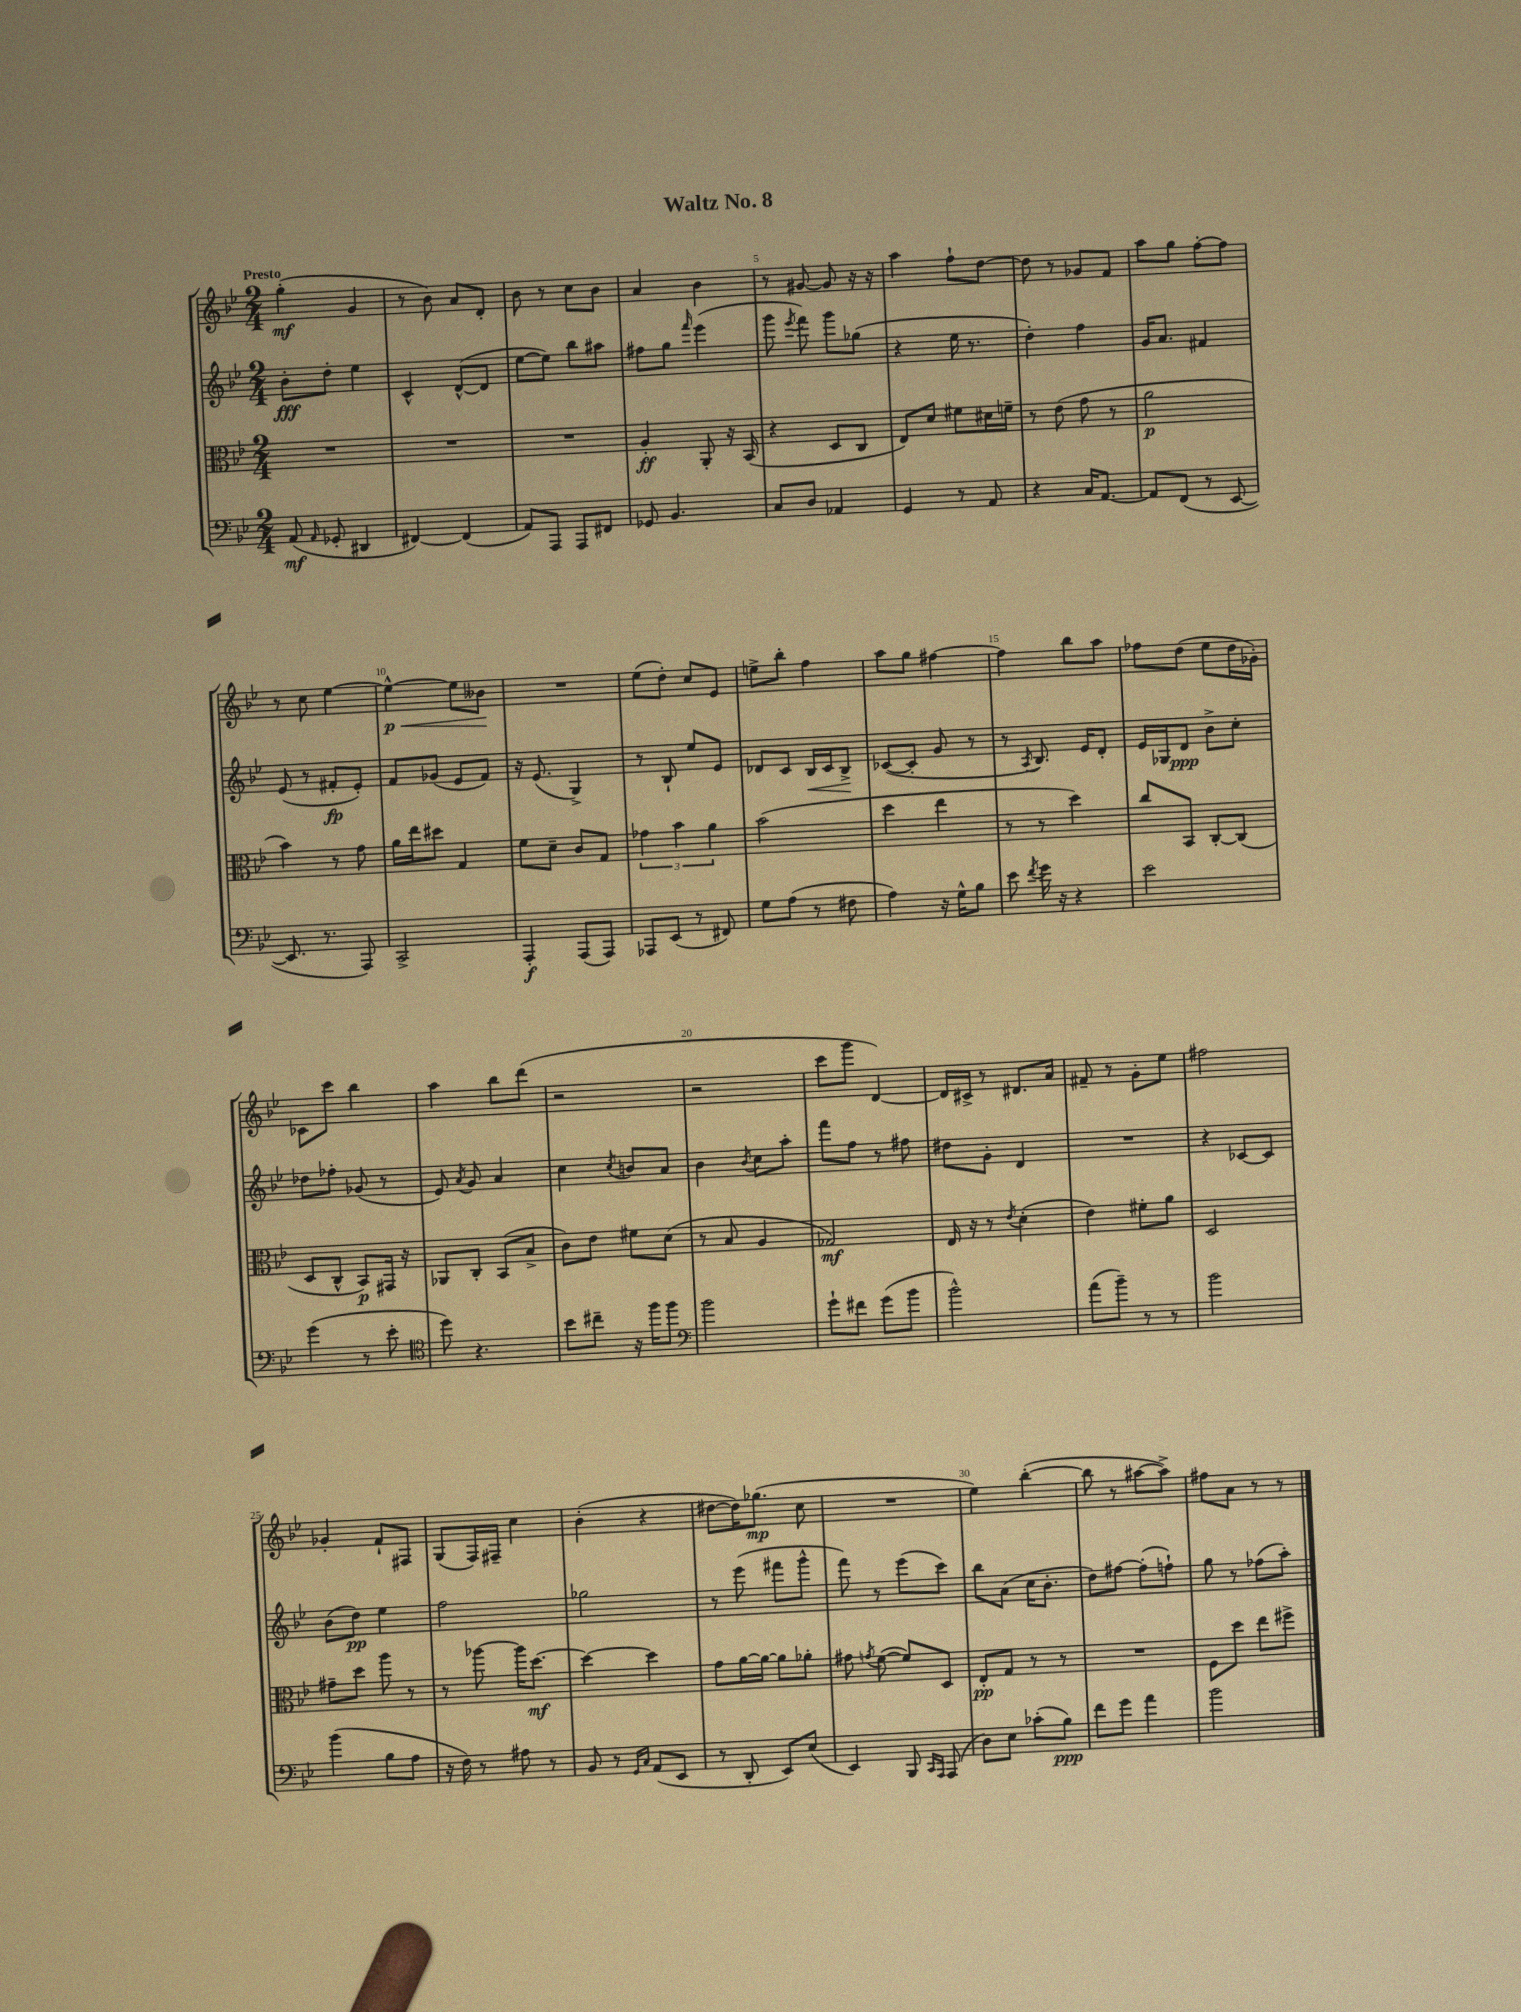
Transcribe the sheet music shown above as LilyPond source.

\header { title = "Waltz No. 8" }
<<
\new StaffGroup <<
\new Staff = "s0" {
    \clef treble \key bes \major \numericTimeSignature \time 2/4 \tempo "Presto"
    \autoBeamOff g''4-.\mf( g'4 |
    r8 bes'8) a'8[ d'8]-. |
    bes'8 r8 c''8[ bes'8] |
    a'4 bes'4 |
    r8 gis'8~ gis'8 r16 r16 |
    a''4 f''8[-! d''8]~ |
    d''8 r8 ges'8[ f'8] |
    a''8[ g''8] f''8[~-. f''8] |
    r8 c''8 ees''4~ |
    ees''4~-^\p\< ees''8[ beses'8]\! |
    R2 |
    ees''8[( d''8]-.) c''8[ ees'8] |
    e''8[-> bes''8]-. f''4 |
    a''8[ g''8] fis''4~ |
    fis''4 bes''8[ a''8] |
    fes''8[ d''8]( ees''8[ d''16 ges'16]-.) |
    ces'8[ c'''8] bes''4 |
    a''4 bes''8[ d'''8]( |
    r2 |
    r2 |
    c'''8[ g'''8] d'4~) |
    d'16[ cis'16]-> r8 dis'8.[ a'16] |
    fis'8-- r8 g'8[-. ees''8] |
    fis''2 |
    ges'4-. f'8[-! fis8] |
    g8[( f16) fis16]-- c''4 |
    bes'4-.( r4 |
    dis''8[~ dis''16) ges''8.]\mp( c''8 |
    R2 |
    ees''4) bes''4~-.( |
    bes''8 r8 ais''8[~ ais''8]->) |
    fis''8[ a'8] r8 r8 \bar "|." |
}
\new Staff = "s1" {
    \clef treble \key bes \major \numericTimeSignature \time 2/4
    \autoBeamOff bes'8[-.\fff d''8]-. ees''4 |
    c'4-^ d'8[~-^( d'8] |
    ees''8[~ ees''8]) bes''8[ ais''8] |
    fis''8[ g''8] \grace { f'''16 } ees'''4( |
    g'''8 \acciaccatura { ees'''8 } f'''8) g'''8[ ges''8]( |
    r4 ees''16 r8. |
    d''4-.) f''4 |
    g'16[ a'8.] fis'4 |
    ees'8( r8 fis'8[-.\fp ees'8]-.) |
    f'8[ ges'8]( ees'8[ f'8]) |
    r16 ees'8.( g4->) |
    r8 bes8-! ees''8[ ees'8] |
    des'8[ c'8] bes16[\< c'16 bes8]->\! |
    ces'8[~( ces'8]-. g'8 r8 |
    r8 \acciaccatura { a8 } bes8.) ees'16[ d'8]-. |
    ees'16[ ges16 d'8]\ppp bes'8[-> c''8]-. |
    des''8[ fes''8]-. ges'8( r8 |
    ees'8) \acciaccatura { a'8 } g'8 a'4 |
    c''4 \acciaccatura { c''8 } b'8[ a'8] |
    bes'4 \acciaccatura { bes'8 } c''8[ a''8]-. |
    f'''8[ f''8] r8 fis''8 |
    dis''8[ g'8]-. d'4 |
    R2 |
    r4 ces'8[~ ces'8] |
    bes'8[( d''8]\pp) ees''4 |
    f''2 |
    ges''2 |
    r8 ees'''8( fis'''8[ g'''8]-^ |
    f'''8) r8 ees'''8[( c'''8]) |
    bes''8[ a'8]( c''16[ bes'8.]-. |
    d''8[) fis''8]~ fis''8[-.( f''8]-!) |
    g''8 r8 fes''8[( a''8]-.) \bar "|." |
}
\new Staff = "s2" {
    \clef alto \key bes \major \numericTimeSignature \time 2/4
    \autoBeamOff R2 |
    R2 |
    R2 |
    a4-.\ff a,8-. r16 bes,16( |
    r4 d8[ c8] |
    ees8[) d'8] fis'8[ dis'16 f'16]-- |
    r8 ees'8( g'8 r8 |
    a'2\p |
    bes'4) r8 g'8 |
    a'16[ ees''16 dis''8] g4 |
    f'8[ d'8]-- c'8[ g8] |
    \tuplet 3/2 { ges'4 bes'4 a'4 } |
    bes'2( |
    d''4 ees''4 |
    r8 r8 d''4) |
    c''8[ bes,8] c8[~-. c8]( |
    d8[ c8]-^ bes,8[\p) gis,16] r16 |
    aes,8[ c8]-. bes,8[( bes8]-> |
    c'8[) ees'8] fis'8[ d'8]( |
    r8 bes8 a4 |
    ges2\mf) |
    ees16 r16 r8 \acciaccatura { ees'8 } d'4-.( |
    ees'4) fis'8[-. a'8] |
    d2 |
    gis'8[-- d''8] a''8 r8 |
    r8 aes''8~ aes''16[ d''8.]~\mf |
    d''4~ d''4 |
    g'8[ a'16~ a'16]~ a'8[ aes'8]-. |
    gis'8 \acciaccatura { g'8 } f'8~( f'8[) d8] |
    ees8[-.\pp g8] r8 r8 |
    R2 |
    f8[ d''8] ees''8[ fis''8]-> \bar "|." |
}
\new Staff = "s3" {
    \clef bass \key bes \major \numericTimeSignature \time 2/4
    \autoBeamOff a,8\mf( \grace { a,16 } ges,8-. dis,4 |
    fis,4~) fis,4( |
    a,8[) a,,8] a,,8[ fis,8] |
    ges,8 bes,4. |
    c8[ d8] aes,4 |
    g,4 r8 a,8 |
    r4 c16[ a,8.]~ |
    a,8[ f,8]( r8 ees,8~ |
    ees,8. r8. a,,8) |
    c,2-> |
    a,,4-.\f a,,8[( a,,8]) |
    aes,,8[ ees,8]( r8 fis,8) |
    g8[ a8]( r8 fis8 |
    a4) r16 g16[-^ bes8] |
    ees'8 \acciaccatura { f'8 } g'16 r16 r4 |
    ees'2 |
    g'4( r8 ees'8-. |
    \clef tenor d''8) r4. |
    bes'8[ cis''8]-- r16 f''16[ f''8] |
    \clef bass bes'2 |
    g'8[-! fis'8] g'8[( bes'8] |
    bes'2-^) |
    a'8[( bes'8]--) r8 r8 |
    bes'2 |
    bes'4( bes8[ a8] |
    r16 f16) r8 ais8 r8 |
    bes,8 r8 \grace { g,16[ c16] } a,8[( ees,8] |
    r8 d,8-. ees,8[) ees8]( |
    ees,4) bes,,8 \grace { c,16[ a,,16] } a,,8( |
    d8[) ees8] ces'8[-.( bes8]\ppp) |
    f'8[ g'8] a'4 |
    bes'2 \bar "|." |
}
>>
>>
\layout { \context { \Score \override BarNumber.break-visibility = ##(#f #t #t) barNumberVisibility = #(every-nth-bar-number-visible 5) } }
